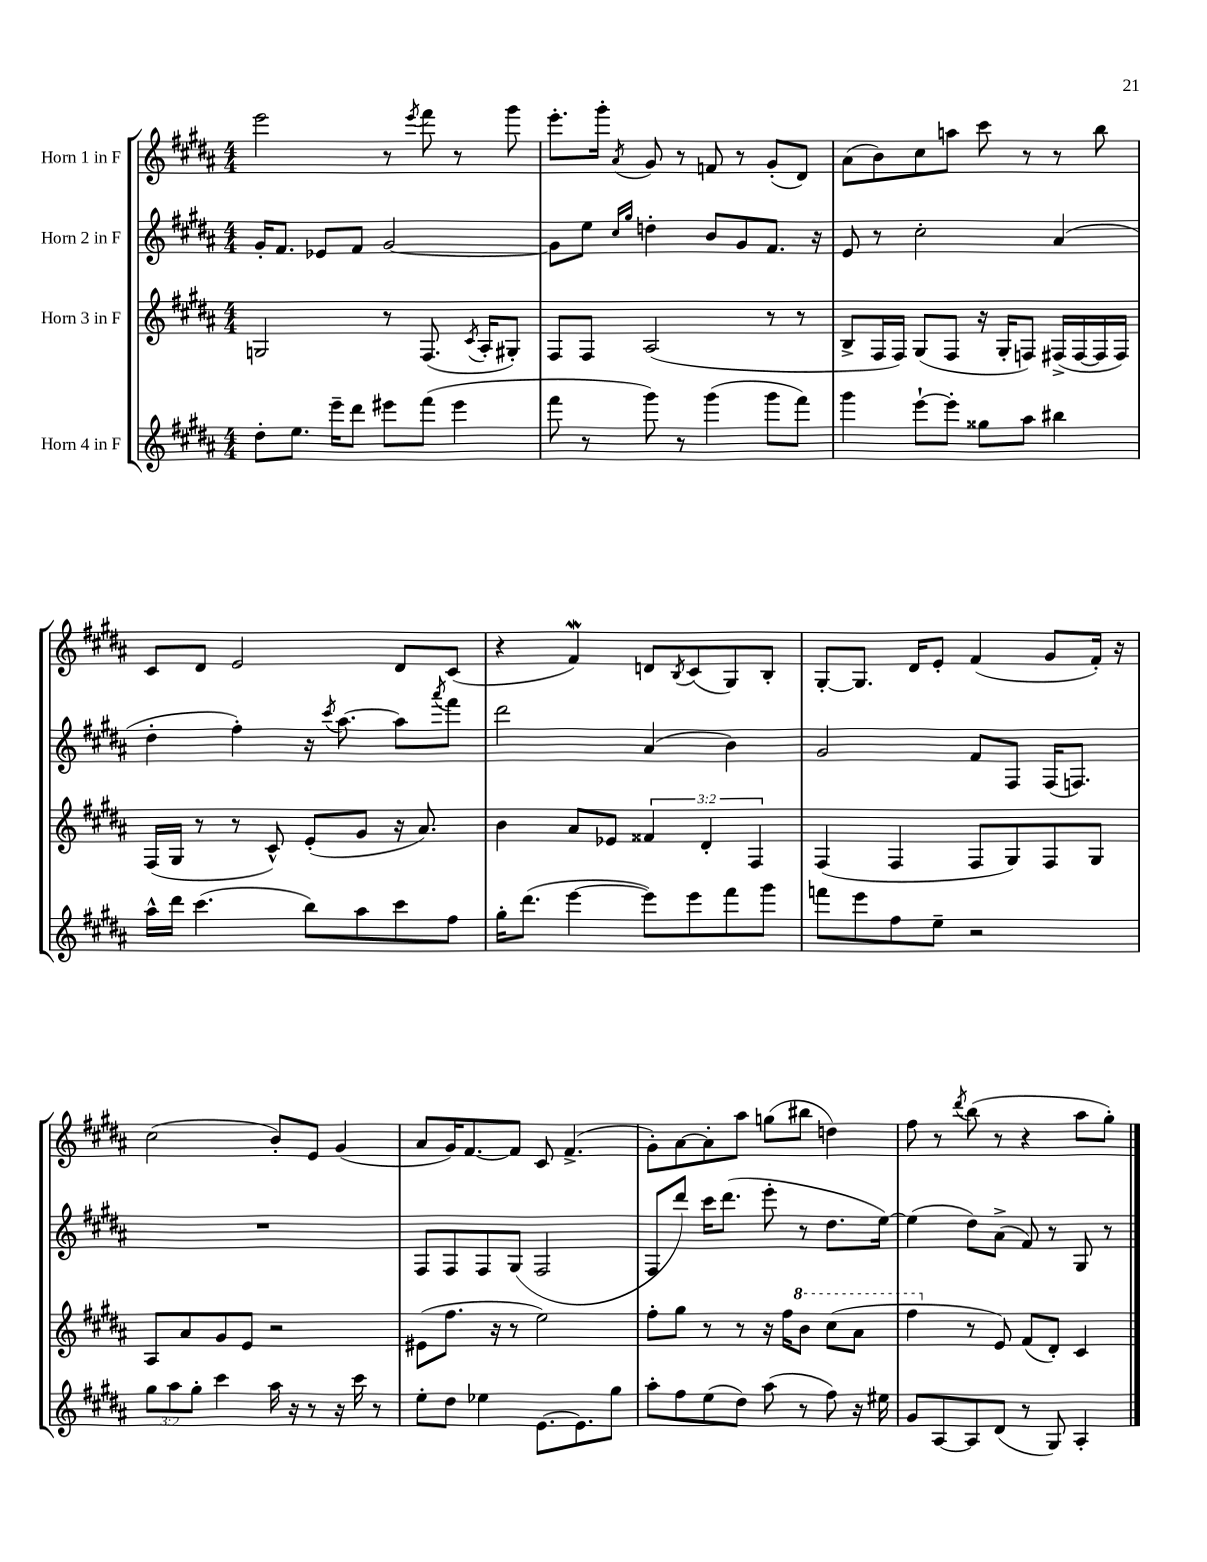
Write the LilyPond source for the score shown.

<<
\new StaffGroup <<
\new Staff = "s0" \with { instrumentName = "Horn 1 in F" } {
    \clef treble \key b \major \numericTimeSignature \time 4/4
    e'''2 r8 \acciaccatura { e'''8 } fis'''8 r8 gis'''8 |
    e'''8.-. gis'''16-. \acciaccatura { ais'8 } gis'8 r8 f'8 r8 gis'8-.( dis'8) |
    ais'8( b'8) cis''8 a''8 cis'''8 r8 r8 b''8 |
    cis'8 dis'8 e'2 dis'8 cis'8( |
    r4 fis'4\mordent) d'8 \acciaccatura { b8 } cis'8( gis8) b8-. |
    gis8~-. gis8. dis'16 e'8-. fis'4( gis'8 fis'16-.) r16 |
    cis''2( b'8-.) e'8 gis'4( |
    ais'8 gis'16) fis'8.~ fis'8 cis'8 fis'4.->( |
    gis'8-.) ais'8~ ais'8-. ais''8 g''8( bis''8 d''4) |
    fis''8 r8 \acciaccatura { dis'''8 } b''8( r8 r4 ais''8 gis''8-.) \bar "|." |
}
\new Staff = "s1" \with { instrumentName = "Horn 2 in F" } {
    \clef treble \key b \major \numericTimeSignature \time 4/4
    gis'16-. fis'8. ees'8 fis'8 gis'2~ |
    gis'8 e''8 \grace { cis''16 gis''16 } d''4-. b'8 gis'8 fis'8. r16 |
    e'8 r8 cis''2-. ais'4( |
    dis''4-. fis''4-.) r16 \acciaccatura { cis'''8 } ais''8.~ ais''8 \acciaccatura { ais'''8 } fis'''8 |
    dis'''2 ais'4( b'4) |
    gis'2 fis'8 fis8 fis16( f8.) |
    R1 |
    fis8 fis8 fis8 gis8( fis2 |
    fis8 dis'''8) cis'''16 dis'''8.( e'''8-. r8 dis''8. e''16~) |
    e''4( dis''8) ais'8->( fis'8) r8 gis8 r8 \bar "|." |
}
\new Staff = "s2" \with { instrumentName = "Horn 3 in F" } {
    \clef treble \key b \major \numericTimeSignature \time 4/4 \override Staff.TupletNumber.text = #tuplet-number::calc-fraction-text
    g2 r8 fis8.( \acciaccatura { cis'8 } ais16-. gis8-.) |
    fis8 fis8 ais2( r8 r8 |
    b8-> fis16 fis16) gis8( fis8 r16 gis16-. f8) fis16->( fis16~ fis16 fis16) |
    fis16( gis16 r8 r8 cis'8-^) e'8-.( gis'8 r16 ais'8.) |
    b'4 ais'8 ees'8 \tuplet 3/2 { fisis'4 dis'4-. fis4 } |
    fis4( fis4 fis8 gis8) fis8 gis8 |
    ais8 ais'8 gis'8 e'8 r2 |
    eis'8( fis''8. r16 r8 e''2) |
    fis''8-. gis''8 r8 r8 r16 fis''16 \ottava #1 b''8 cis'''8( ais''8 |
    fis'''4 \ottava #0 r8 e'8) fis'8( dis'8-.) cis'4 \bar "|." |
}
\new Staff = "s3" \with { instrumentName = "Horn 4 in F" } {
    \clef treble \key b \major \numericTimeSignature \time 4/4 \override Staff.TupletNumber.text = #tuplet-number::calc-fraction-text
    dis''8-. e''8. e'''16-- dis'''8 eis'''8 fis'''8( eis'''4 |
    fis'''8 r8 gis'''8) r8 gis'''4( gis'''8 fis'''8) |
    gis'''4 e'''8~-! e'''8-. gisis''8 ais''8 bis''4 |
    ais''16-^ dis'''16 cis'''4.( b''8) ais''8 cis'''8 fis''8 |
    gis''16-. dis'''8.( e'''4~ e'''8) e'''8 fis'''8 gis'''8 |
    f'''8 e'''8 fis''8 e''8-- r2 |
    \tuplet 3/2 { gis''8 ais''8 gis''8-. } cis'''4 ais''16 r16 r8 r16 cis'''16 r8 |
    e''8-. dis''8 ees''4 e'8.~ e'8. gis''8 |
    ais''8-. fis''8 e''8( dis''8) ais''8( r8 fis''8) r16 eis''16 |
    gis'8 ais8~ ais8 dis'8( r8 gis8) ais4-. \bar "|." |
}
>>
>>
\layout { \context { \Score \remove "Bar_number_engraver" } }
